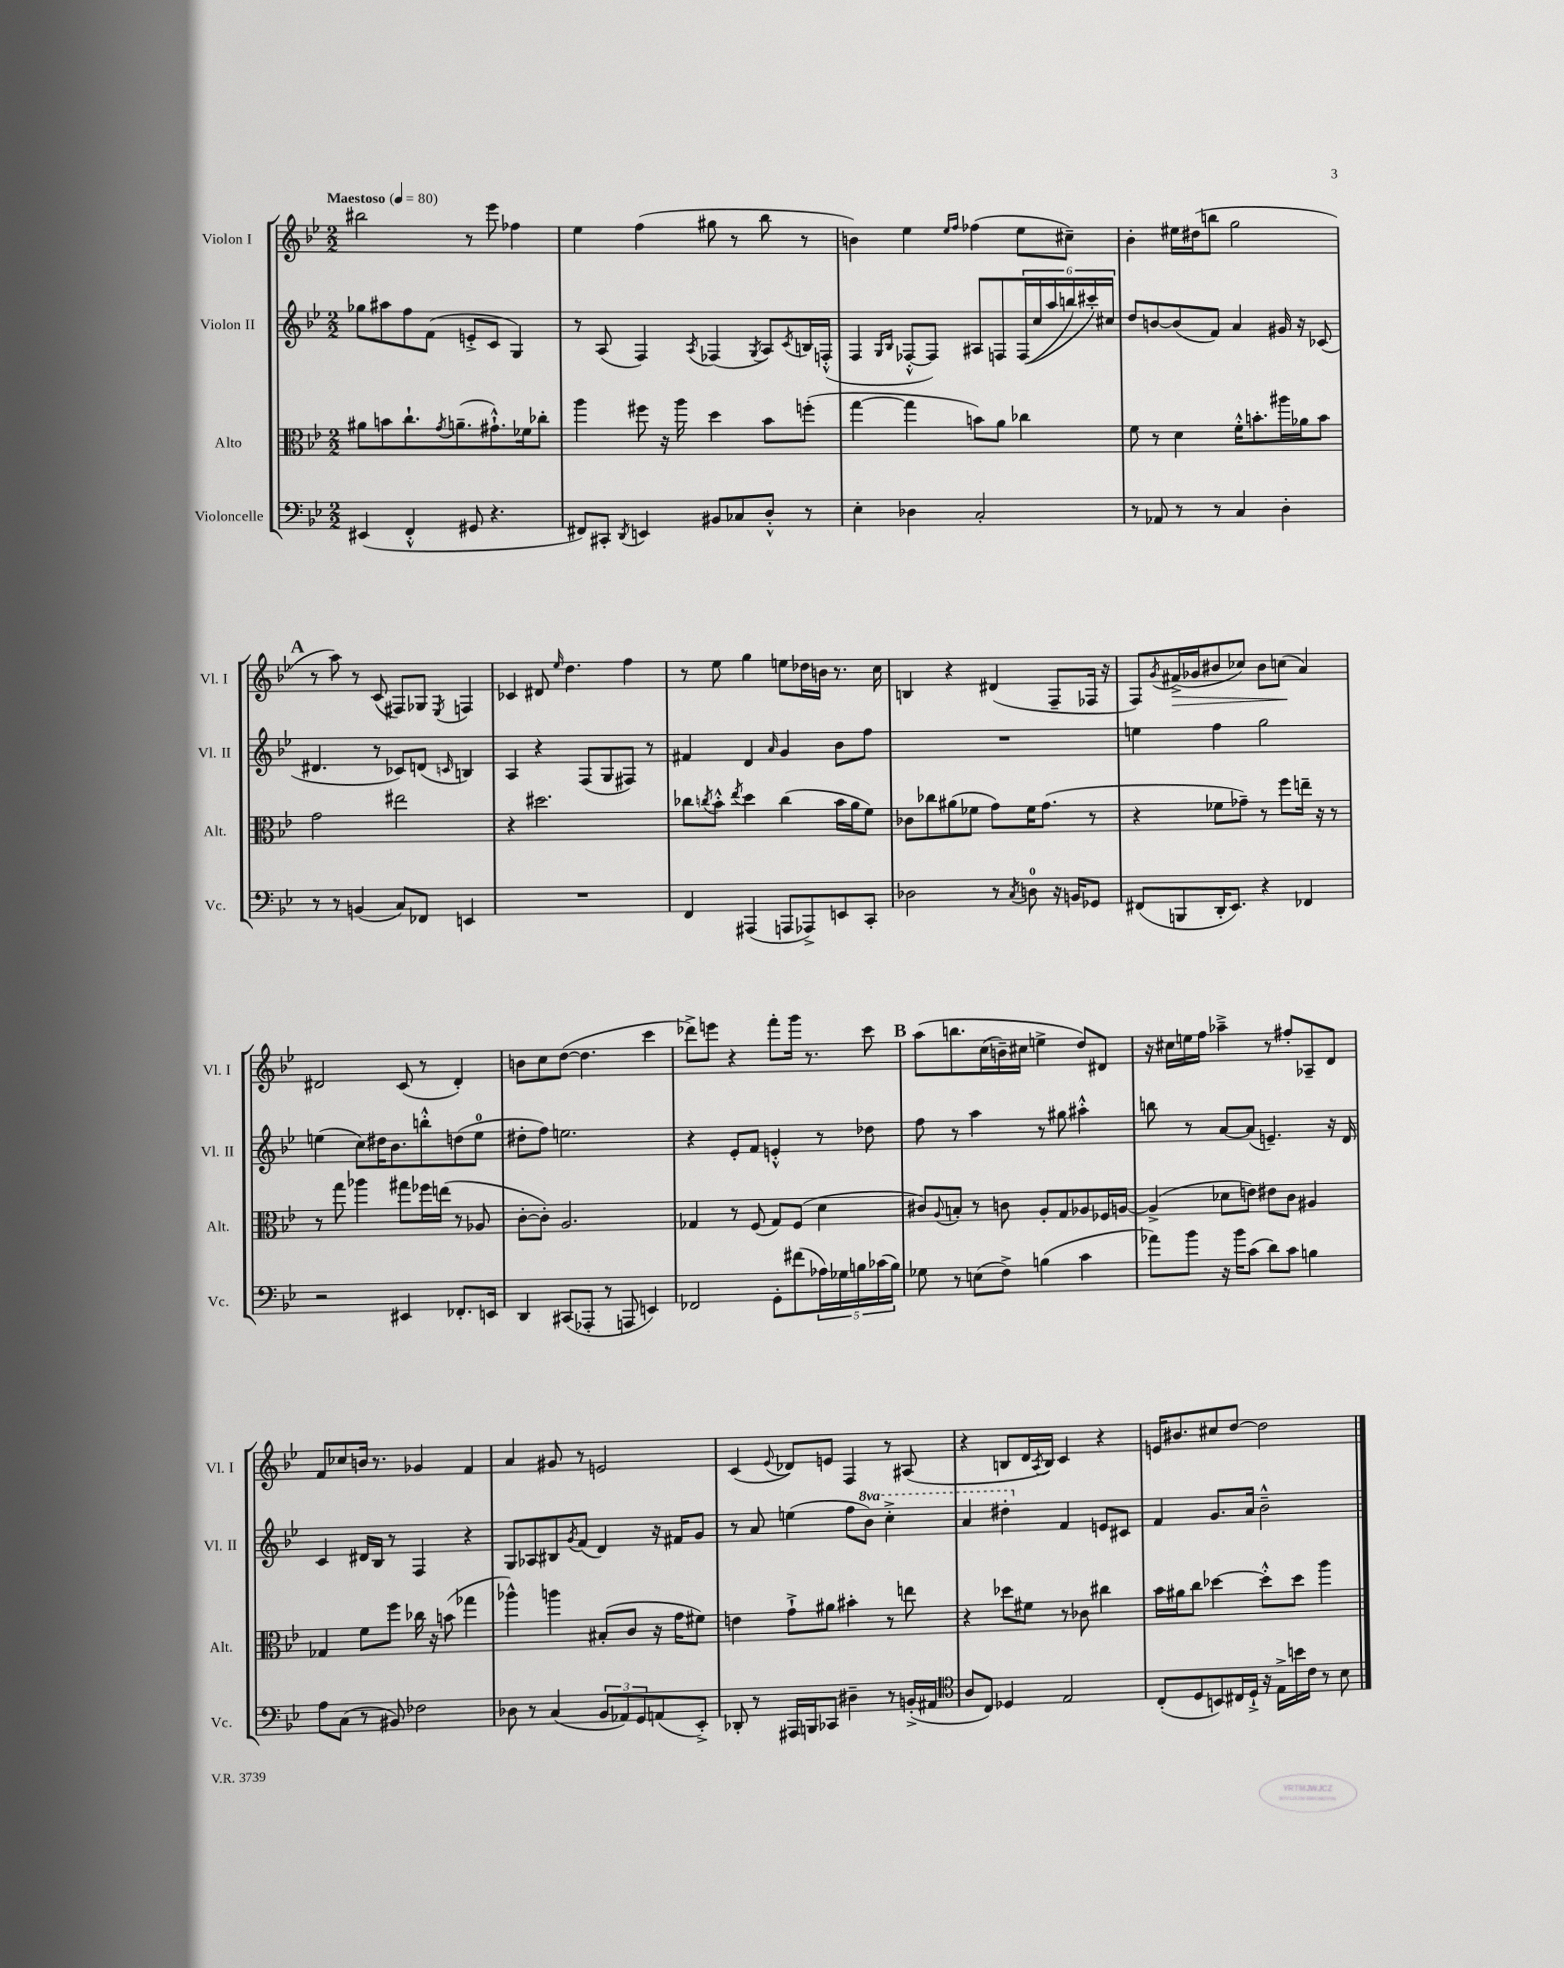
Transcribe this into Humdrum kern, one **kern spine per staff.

**kern	**kern	**kern	**kern	**dynam
*part4	*part3	*part2	*part1	*part1
*staff4	*staff3	*staff2	*staff1	*staff1
*I"Violoncelle	*I"Alto	*I"Violon II	*I"Violon I	*
*I'Vc.	*I'Alt.	*I'Vl. II	*I'Vl. I	*
*clefF4	*clefC3	*clefG2	*clefG2	*
*k[b-e-]	*k[b-e-]	*k[b-e-]	*k[b-e-]	*
*M2/2	*M2/2	*M2/2	*M2/2	*
*MM80	*MM80	*MM80	*MM80	*
=1	=1	=1	=1	=1
!	!	!	!LO:TX:a:B:t=Maestoso	!
(4EE#X/	8a#X\L	8gg-X\L	2bb#X\	.
.	8bn\	8aa#X\	.	.
4FF'^^/	8.cc`\	8ff\	.	.
.	.	(8f\J	.	.
.	8qg/	.	.	.
.	(8.an~\	.	.	.
8GG#X/	.	8en'^/L	8r	.
4.r	8.g#X`^^\)	8c/J	8eee-\	.
.	.	4G/)	4ff-X\	.
.	16f-X\k	.	.	.
.	8cc-X'\J	.	.	.
=2	=2	=2	=2	=2
8FF#X/L)	4aa\	8r	4ee-\	.
8CC#X'/J	.	(8A/	.	.
8qDD/	.	.	.	.
4EEn/	8ff#X\	4F/)	(4ff\	.
.	16r	.	.	.
.	16aa\	.	.	.
.	.	8qA/	.	.
8BB#X/L	4dd\	(4F-X/	8gg#X\	.
8C-X/	.	.	8r	.
.	.	8qG/	.	.
8D'^^/J	8b-\L	8A/L)	8bb-\	.
.	.	8qc/	.	.
8r	(8ffn'\J	16Bn/L	8r	.
.	.	(16Fn'^^/JJ	.	.
=3	=3	=3	=3	=3
4E-'\	[4gg\	4F/	4bn\)	.
.	.	16qqG/LL	.	.
.	.	16qqB-/JJ	.	.
4D-X\	4gg\]	[8F-X'^^/L	4ee-\	.
.	.	8F-/J])	.	.
.	.	.	16qqee-/LL	.
.	.	.	16qqff/JJ	.
2C'/	8bn\L)	8A#X/L	(4ff-X\	.
.	8a\J	8Fn/	.	.
.	4cc-X\	((24F/L	8ee-\L	.
.	.	24cc/	.	.
.	.	24aa/	.	.
.	.	24bbn/)	8cc#X~\J)	.
.	.	24ccc#X'/)	.	.
.	.	24cc#X/JJ	.	.
=4	=4	=4	=4	=4
8r	8f\	8dd/L	4b-'\	.
8AA-X/	8r	[8bn/	.	.
8r	4d\	(8b/]	16ee#X\LL	.
.	.	.	(16dd#X\J	.
8r	.	8f/J)	8bbn\J	.
4C/	16f'^^\KL	4a/	2gg\	.
.	8.bn'\	.	.	.
4D'\	16aa#X\L	16g#X/	.	.
.	16a-X\J	16r	.	.
.	8b\J	(8c-X/	.	.
!!LO:LB:g=z
!!LO:REH:place=s1:t=A
=5	=5	=5	=5	=5
8r	2g\	4.d#X/	8r	.
8r	.	.	8aa\)	.
(4BBn/	.	.	8r	.
.	.	8r	(8c/	.
8C/L)	2ee#X\	8c-X/L)	8F#X/L)	.
8FF-X/J	.	(8dn/J	8G-X/J	.
.	.	16qqcn/	8qE-/	.
4EEn/	.	4Bn/)	4Fn/	.
=6	=6	=6	=6	=6
1r	4r	4A/	4c-X/	.
.	2.dd#X\	4r	8d#X/	.
.	.	.	16qqee-/	.
.	.	.	4.dd\	.
.	.	(8F/L	.	.
.	.	8G/	.	.
.	.	8F#X/J)	4ff\	.
.	.	8r	.	.
=7	=7	=7	=7	=7
4FF/	8cc-X\L	4f#X/	8r	.
.	8qccn/	.	.	.
.	8b-'^^\J	.	8ee-\	.
.	8qee-/	.	.	.
(4AAA#X/	4dd\	4d/	4gg\	.
.	.	16qqa/	.	.
8AAAn/L	(4cc\	4g/	8een\L	.
8AAA-X^/)	.	.	16dd-X\L	.
.	.	.	16bn\JJ	.
8EEn/	16b-\LL	8b-\L	8.r	.
.	16a\J	.	.	.
8CC'/J	8f\J)	8ff\J	.	.
.	.	.	16cc\	.
=8	=8	=8	=8	=8
2D-X\	8c-X\L	1r	4Bn/	.
.	8cc-X\	.	.	.
.	(8a#X\	.	4r	.
.	8f-X\J	.	.	.
8r	8g\L)	.	(4d#X/	.
8qC/	.	.	.	.
8Dn\	16f-\K	.	.	.
.	(8.g\J	.	.	.
16r	.	.	8F~/L	.
16BBn/KL	.	.	.	.
8GG-X/J	8r	.	16F-X/Jk	.
.	.	.	16r	.
=9	=9	=9	=9	=9
(8FF#X/L	4r	4een\	8F/L)	.
.	.	.	8qg/	.
!	!	!	!	!LO:HP:b
8BBBn/	.	.	(16f#X^/L	>
.	.	.	16g-X/J	.
16DD'/K	8f-X\L	4ff\	8b#X/	.
8.EE-/J)	.	.	.	.
.	8g-X~\J)	.	8cc-X/J)	.
4r	8r	2gg\	8b#\L	.
.	8ff\L	.	(8ccn\J	.
4FF-X/	16een~\Jk	.	4a/)	]
.	16r	.	.	.
.	8r	.	.	.
!!LO:LB:g=z
=10	=10	=10	=10	=10
2r	8r	(4een\	2d#X/	.
.	8gg\	.	.	.
.	4aa-X\	8cc\L)	.	.
.	.	16dd#X\K	.	.
.	.	8.b-\	.	.
4EE#X/	8gg#X\L	.	(8c/	.
.	16ff-X\L	8bbn'^^\	8r	.
.	(16een\JJ	.	.	.
8.FF-X'/L	8r	(8ddn\	4d#'/)	.
.	8A-X/	8ee\J	.	.
16EEn/Jk	.	.	.	.
=11	=11	=11	=11	=11
4DD/	[8c'\L	8dd#X'\L	8bn\L	.
.	8c'\J])	8ff\J)	8cc\	.
(8CC#X/L	2.A/	2.een\	([8dd\J	.
8AAA-X'/J	.	.	4.dd\]	.
8r	.	.	.	.
8AAAn/	.	.	.	.
4EEn/)	.	.	4ccc\	.
=12	=12	=12	=12	=12
2FF-X/	4G-X/	4r	8ddd-X^\L)	.
.	.	.	8eeen\J	.
.	8r	8e-'/L	4r	.
.	(8F/	8f/J	.	.
8GG'\L	8G-/L)	4en'^^/	8fff'\L	.
(8f#X\	(8F/J	.	16ggg\Jk	.
.	.	.	8.r	.
20A-X\L)	4d\	8r	.	.
20G-X\	.	.	.	.
20Bn\	.	.	.	.
.	.	8dd-X\	8ccc\	.
(20c-X\	.	.	.	.
20B\JJ)	.	.	.	.
!!LO:REH:place=s1:t=B
=13	=13	=13	=13	=13
8G-X\	8c#X/L)	8ff\	(8aa\L	.
.	8qqA/	.	.	.
8r	8Bn'/J	8r	8.bbn\	.
(8En\L	8r	4aa\	.	.
.	.	.	(16cc\L	.
8F^\J)	8cn\	.	16bn~\)	.
.	.	.	16cc#X\JJ	.
(4Bn\	8A'/L	8r	4een^\	.
.	8G/	8gg#X\	.	.
4c\	8A-X/	4aa#X'^^\	8dd/L)	.
.	16F-X/L	.	8d#X/J	.
.	[16An/JJ	.	.	.
=14	=14	=14	=14	=14
8a-X\L)	(4A^/]	8bbn\	16r	.
.	.	.	16cc#X\LL	.
8b-\J	.	8r	16een\	.
.	.	.	16ff\JJ	.
16r	8d-X\L	[8a/L	4aa-X~^\	.
16b-\KL	.	.	.	.
(8c\J	8en\J)	(8a/J]	.	.
8d\L)	8e#X\L	4.en~/)	8r	.
8c\J	8c\J	.	8ff#X'/L	.
4Bn\	4A#X/	.	8A-X~/	.
.	.	16r	8d/J	.
.	.	16d/	.	.
!!LO:LB:g=z
=15	=15	=15	=15	=15
8A\L	4G-X/	4c/	8f/L	.
(8C\J	.	.	8cc-X/	.
8r	8f\L	16d#X/LL	16bn/Jk	.
.	.	16B-/JJ	8.r	.
8BB#X/)	8ff\J	8r	.	.
2F-X\	16cc-X\	4F/	4g-X/	.
.	16r	.	.	.
.	(8bn\	.	.	.
.	4gg-X\	4r	4f/	.
=16	=16	=16	=16	=16
8D-X\	4aa-X^^\)	8G/L	4a/	.
8r	.	8A-X/	.	.
(4C/	4aan\	8B#X/	8g#X/	.
.	.	8qg/	.	.
.	.	(8f/J	8r	.
12BB-/L	(8B#X'/L	4d/)	2en/	.
12AA-X/)	.	.	.	.
.	8c/J	.	.	.
12GG/	.	.	.	.
(8AAn/	16r	16r	.	.
.	16g\KL	16f#X/KL	.	.
8EE-'^/J)	8f#X\J)	8g/J	.	.
=17	=17	=17	=17	=17
8DD-X'/	4en\	8r	(4c/	.
8r	.	8a/	.	.
.	.	.	8qqe-/	.
16AAA#X/LL	8g`^\L	(4een\	8d-X/L)	.
16BBBn/J	.	.	.	.
8CC-X/J	8a#X\J	.	8en/J	.
4D#X~\	4b#X'\	8ff\L	4F/	.
*	*	*8va	*	*
.	.	8bb-\J)	.	.
8r	8r	4ccc'^\	8r	.
(16BBn'^/LL	8een\	.	(8A#X/	.
16AA#X/JJ	.	.	.	.
=18	=18	=18	=18	=18
*clefC4	*	*	*	*
8A/L	4r	4aa/	4r	.
8C/J)	.	.	.	.
4D-X/	8dd-X\L	4ddd#X'\	8Bn/L	.
.	8f#X\J	.	16d/L	.
.	.	.	8qA/	.
.	.	.	16B/JJ)	.
*	*	*X8va	*	*
2E-/	8r	4f/	4c/	.
.	8c-X\	.	.	.
.	4cc#X\	8en/L	4r	.
.	.	8c#X/J	.	.
=19	=19	=19	=19	=19
(8C'/L	16b-\LL	4f/	16en/KL	.
.	16a#X\J	.	8.b#X/	.
8D/	8cc\J	.	.	.
8BBn/)	[4dd-X\	8.g/L	8cc#X/	.
16C#X/L	.	.	[8dd/J	.
16D`^/JJ	.	16a/Jk	.	.
16r	8dd-'^^\L]	2b-~^^\	2dd\]	.
16E-^\LL	.	.	.	.
16bn\	8dd-\J	.	.	.
16c\JJ	.	.	.	.
8r	4aa\	.	.	.
8B-\	.	.	.	.
==	==	==	==	==
*-	*-	*-	*-	*-
